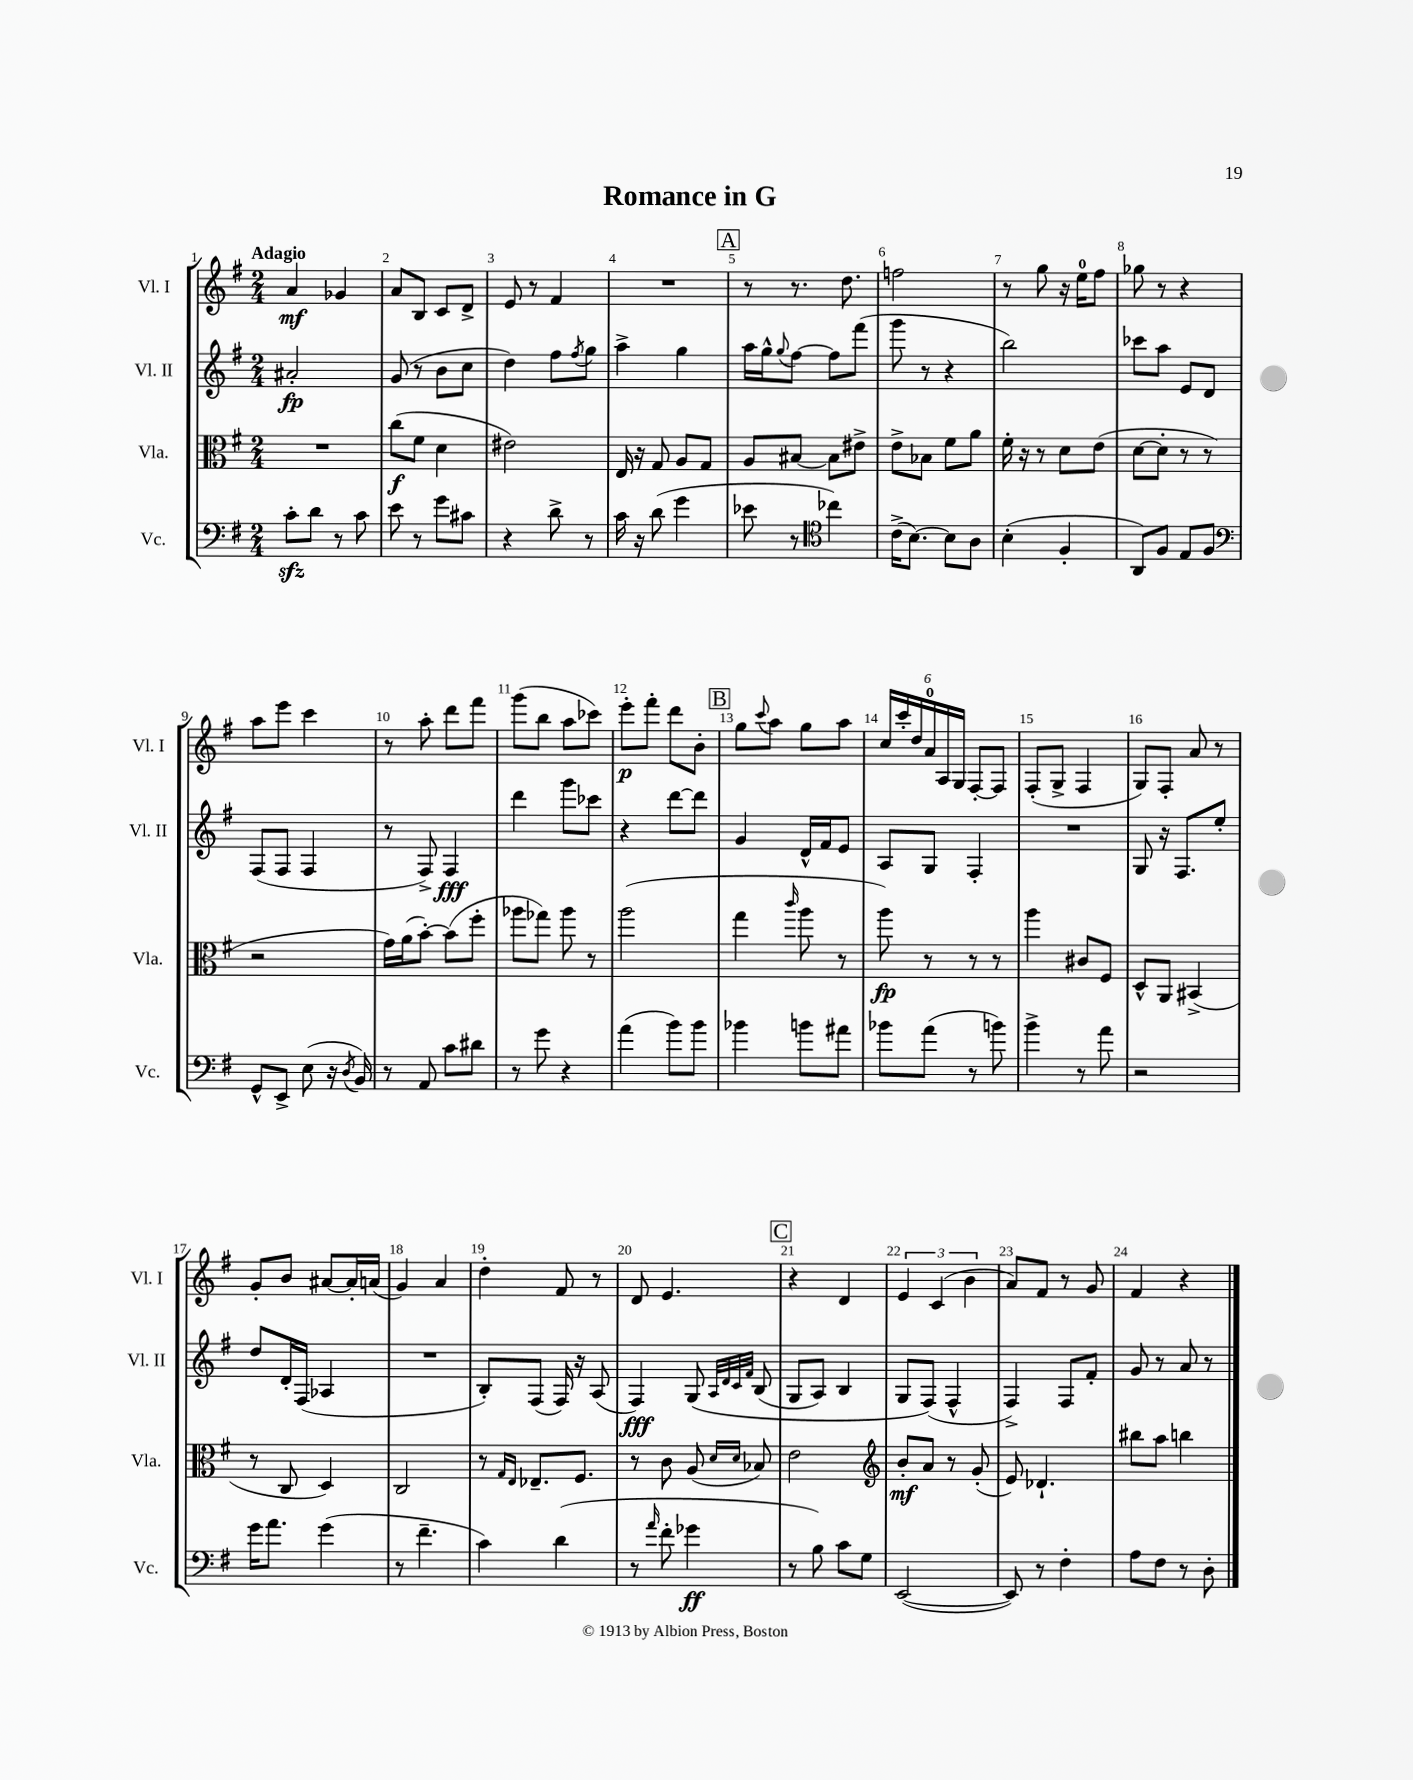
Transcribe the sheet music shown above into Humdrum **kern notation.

**kern	**dynam	**kern	**dynam	**kern	**dynam	**kern	**dynam
*part4	*part4	*part3	*part3	*part2	*part2	*part1	*part1
*staff4	*staff4	*staff3	*staff3	*staff2	*staff2	*staff1	*staff1
*I"Vc.	*	*I"Vla.	*	*I"Vl. II	*	*I"Vl. I	*
*I'Vc.	*	*I'Vla.	*	*I'Vl. II	*	*I'Vl. I	*
*clefF4	*	*clefC3	*	*clefG2	*	*clefG2	*
*k[f#]	*	*k[f#]	*	*k[f#]	*	*k[f#]	*
*M2/4	*	*M2/4	*	*M2/4	*	*M2/4	*
=1	=1	=1	=1	=1	=1	=1	=1
!	!	!	!	!	!	!LO:TX:a:B:t=Adagio	!
8czz'\L	.	2r	.	2a#X'/	fp	4a/	mf
8d\J	.	.	.	.	.	.	.
8r	.	.	.	.	.	4g-X/	.
8c\	.	.	.	.	.	.	.
=2	=2	=2	=2	=2	=2	=2	=2
8e\	.	(8cc\L	f	(8g/	.	8a/L	.
8r	.	8f#\J	.	8r	.	8B/J	.
8g\L	.	4d\	.	8b\L	.	8c/L	.
8c#X\J	.	.	.	8cc\J	.	8d^/J	.
=3	=3	=3	=3	=3	=3	=3	=3
4r	.	2e#X\)	.	4dd\)	.	8e/	.
.	.	.	.	.	.	8r	.
8d^\	.	.	.	8ff#\L	.	4f#/	.
.	.	.	.	8qff#/	.	.	.
8r	.	.	.	8gg\J	.	.	.
=4	=4	=4	=4	=4	=4	=4	=4
16c\	.	16E/	.	4aa^\	.	2r	.
16r	.	16r	.	.	.	.	.
(8d\	.	8G/	.	.	.	.	.
4g\	.	8A/L	.	4gg\	.	.	.
.	.	8G/J	.	.	.	.	.
!!LO:REH:place=s1:t=A
=5	=5	=5	=5	=5	=5	=5	=5
8e-X\	.	8A/L	.	16aa\LL	.	8r	.
.	.	.	.	16gg^^\J	.	.	.
.	.	.	.	8qqgg/	.	.	.
8r	.	[8B#X/J	.	[8ff#\J	.	8.r	.
*clefC4	*	*	*	*	*	*	*
4cc-X\)	.	8B#\L]	.	8ff#\L]	.	.	.
.	.	.	.	.	.	8.dd\	.
.	.	8e#X^\J	.	(8fff#\J	.	.	.
=6	=6	=6	=6	=6	=6	=6	=6
(16c^\KL	.	8e^\L	.	8ggg\	.	2ffn\	.
[8.B\J)	.	.	.	.	.	.	.
.	.	8B-X\J	.	8r	.	.	.
8B\L]	.	8f#\L	.	4r	.	.	.
8A\J	.	8a\J	.	.	.	.	.
=7	=7	=7	=7	=7	=7	=7	=7
(4B'\	.	16f#'\	.	2bb\)	.	8r	.
.	.	16r	.	.	.	.	.
.	.	8r	.	.	.	8gg\	.
4F#'/	.	8d\L	.	.	.	16r	.
.	.	.	.	.	.	16ee\KL	.
.	.	(8e\J	.	.	.	8ff#\J	.
=8	=8	=8	=8	=8	=8	=8	=8
8AA/L)	.	[8d\L	.	8ccc-X\L	.	8gg-X\	.
8F#/J	.	8d'\J]	.	8aa\J	.	8r	.
8E/L	.	8r	.	8e/L	.	4r	.
8F#/J	.	8r	.	8d/J	.	.	.
!!LO:LB:g=z
=9	=9	=9	=9	=9	=9	=9	=9
*clefF4	*	*	*	*	*	*	*
8GG^^/L	.	2r	.	(8F#/L	.	8aa\L	.
8EE^/J	.	.	.	8F#/J	.	8eee\J	.
(8E\	.	.	.	4F#/	.	4ccc\	.
16r	.	.	.	.	.	.	.
8qD/	.	.	.	.	.	.	.
16BB/)	.	.	.	.	.	.	.
=10	=10	=10	=10	=10	=10	=10	=10
8r	.	16g\LL)	.	8r	.	8r	.
.	.	(16a\J	.	.	.	.	.
8AA/	.	[8b'\J)	.	8F#^/)	.	8aa'\	.
8c\L	.	(8b\L]	.	4F#/	fff	8ddd\L	.
8d#X\J	.	8ff#'\J	.	.	.	8fff#\J	.
=11	=11	=11	=11	=11	=11	=11	=11
8r	.	8aa-X\L	.	4ddd\	.	(8ggg\L	.
8g\	.	8gg-X\J)	.	.	.	8bb\J	.
4r	.	8aa-\	.	8ggg\L	.	8aa\L	.
.	.	8r	.	8ccc-X\J	.	8ccc-X\J)	.
=12	=12	=12	=12	=12	=12	=12	=12
(4a\	.	(2aa\	.	4r	.	8eee'\L	p
.	.	.	.	.	.	8fff#'\J	.
8b\L)	.	.	.	[8ddd\L	.	8ddd\L	.
8b\J	.	.	.	8ddd\J]	.	8b'\J	.
!!LO:REH:place=s1:t=B
=13	=13	=13	=13	=13	=13	=13	=13
4b-X\	.	4gg\	.	4g/	.	8gg\L	.
.	.	.	.	.	.	8qqccc/	.
.	.	.	.	.	.	8aa\J	.
.	.	16qqccc/	.	.	.	.	.
8bn\L	.	8aa\	.	16d^^/LL	.	8gg\L	.
.	.	.	.	16f#/J	.	.	.
8a#X\J	.	8r	.	8e/J	.	8aa\J	.
=14	=14	=14	=14	=14	=14	=14	=14
8b-X\L	.	8aa\)	fp	8A/L	.	24cc/LL	.
.	.	.	.	.	.	24ccc'/	.
.	.	.	.	.	.	24dd/	.
(8a\J	.	8r	.	8G/J	.	24a/	.
.	.	.	.	.	.	24A/	.
.	.	.	.	.	.	24G/JJ	.
8r	.	8r	.	4F#'/	.	[8F#'/L	.
8bn\)	.	8r	.	.	.	8F#/J]	.
=15	=15	=15	=15	=15	=15	=15	=15
4b^\	.	4aa\	.	2r	.	(8F#'/L	.
.	.	.	.	.	.	8G^/J	.
8r	.	8c#X/L	.	.	.	4F#/	.
8a\	.	8F#/J	.	.	.	.	.
=16	=16	=16	=16	=16	=16	=16	=16
2r	.	8D^^/L	.	8G/	.	8G/L)	.
.	.	8AA/J	.	16r	.	8F#'/J	.
.	.	.	.	8.F#/L	.	.	.
.	.	(4BB#X^/	.	.	.	8a/	.
.	.	.	.	8ee'/J	.	8r	.
!!LO:LB:g=z
=17	=17	=17	=17	=17	=17	=17	=17
16g\KL	.	8r	.	8dd/L	.	8g'/L	.
8.a\J	.	.	.	.	.	.	.
.	.	8C/	.	16d'/L	.	8b/J	.
.	.	.	.	(16F#/JJ	.	.	.
(4g\	.	4D/)	.	4A-X/	.	[8a#X/L	.
.	.	.	.	.	.	16a#'/L]	.
.	.	.	.	.	.	(16an/JJ	.
=18	=18	=18	=18	=18	=18	=18	=18
8r	.	2C/	.	2r	.	4g/)	.
4.f#~\	.	.	.	.	.	.	.
.	.	.	.	.	.	4a/	.
=19	=19	=19	=19	=19	=19	=19	=19
4c\)	.	8r	.	8B'/L)	.	4dd'\	.
.	.	16qqG/LL	.	.	.	.	.
.	.	16qqE/JJ	.	.	.	.	.
.	.	8.E-X~/L	.	(8F#/J	.	.	.
(4d\	.	.	.	16F#/)	.	8f#/	.
.	.	8.F#/J	.	16r	.	.	.
.	.	.	.	(8A/	.	8r	.
=20	=20	=20	=20	=20	=20	=20	=20
8r	.	8r	.	4F#/)	fff	8d/	.
16qqa/	.	.	.	.	.	.	.
8f#'\	.	8c\	.	.	.	4.e/	.
4g-X\	ff	(8A/	.	(8G/	.	.	.
.	.	.	.	32qqA/LLL	.	.	.
.	.	.	.	32qqd/	.	.	.
.	.	16qqd/LL	.	32qqc/	.	.	.
.	.	16qqd/JJ	.	32qqf#/JJJ	.	.	.
.	.	8B-X/)	.	(8B/	.	.	.
!!LO:REH:place=s1:t=C
=21	=21	=21	=21	=21	=21	=21	=21
8r	.	2e\	.	8G/L	.	4r	.
8B\)	.	.	.	8A/J)	.	.	.
8c\L	.	.	.	4B/	.	4d/	.
8G\J	.	.	.	.	.	.	.
=22	=22	=22	=22	=22	=22	=22	=22
*	*	*clefG2	*	*	*	*	*
([2EE/	.	8b'/L	mf	8G/L	.	6e/	.
.	.	8a/J	.	(8F#/J)	.	.	.
.	.	.	.	.	.	(6c/	.
.	.	8r	.	4F#^^/	.	.	.
.	.	.	.	.	.	6b\	.
.	.	(8g'/	.	.	.	.	.
=23	=23	=23	=23	=23	=23	=23	=23
8EE/])	.	8e/)	.	4F#^/)	.	8a/L)	.
8r	.	4.d-X`/	.	.	.	8f#/J	.
4F#'\	.	.	.	8F#/L	.	8r	.
.	.	.	.	8f#'/J	.	8g/	.
=24	=24	=24	=24	=24	=24	=24	=24
8A\L	.	8bb#X\L	.	8g/	.	4f#/	.
8F#\J	.	8aa\J	.	8r	.	.	.
8r	.	4bbn\	.	8a/	.	4r	.
8D'\	.	.	.	8r	.	.	.
==	==	==	==	==	==	==	==
*-	*-	*-	*-	*-	*-	*-	*-
